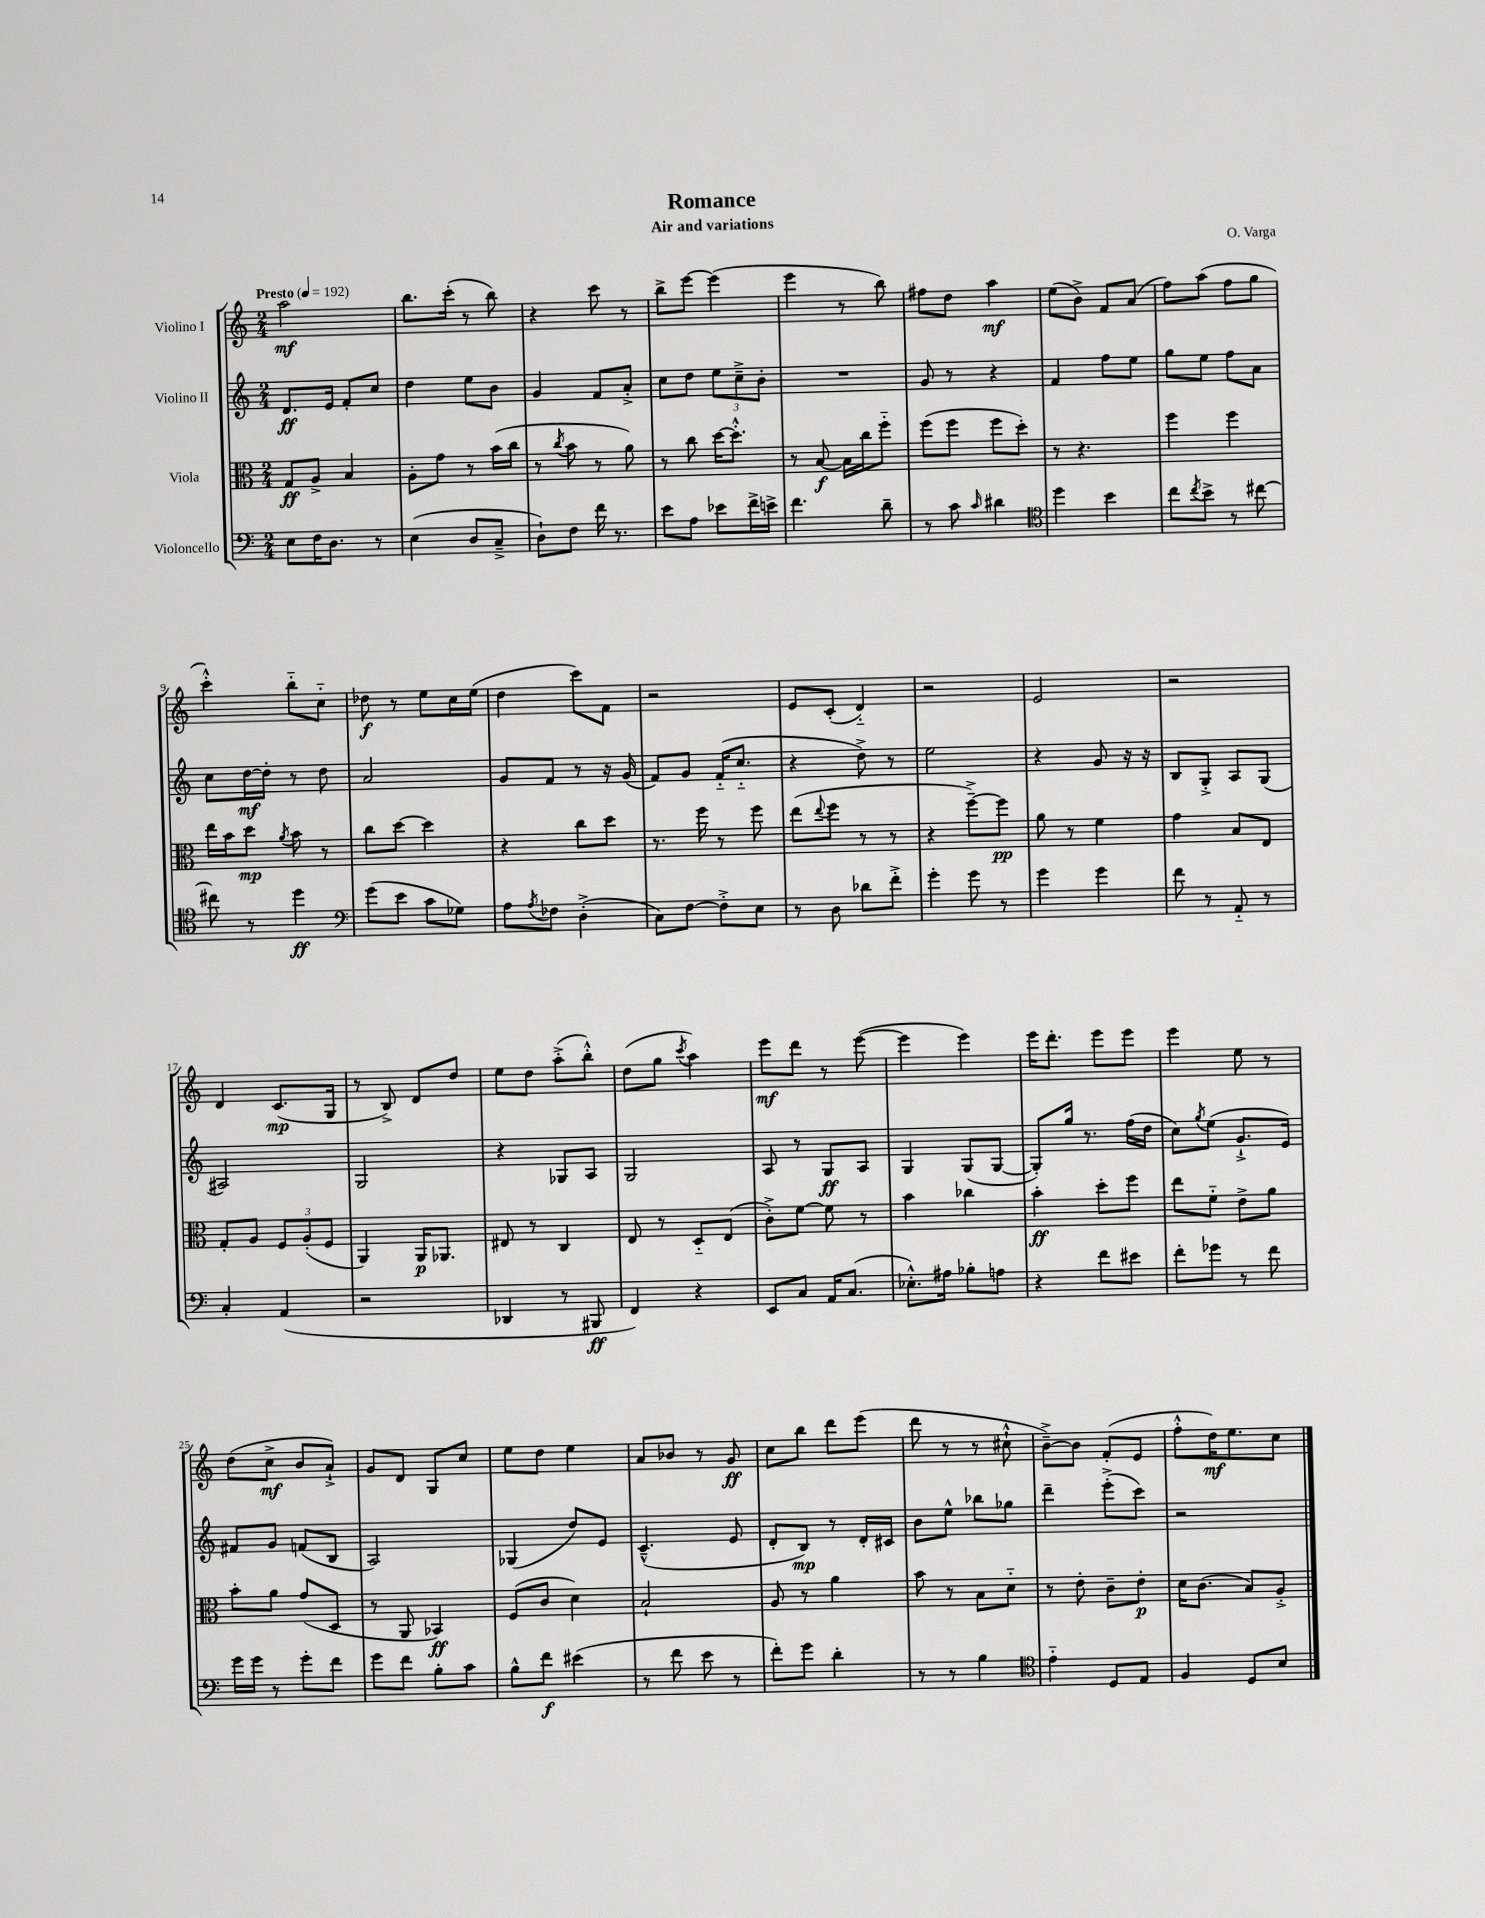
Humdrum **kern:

**kern	**kern	**kern	**kern
*staff4	*staff3	*staff2	*staff1
*clefF4	*clefC3	*clefG2	*clefG2
*k[]	*k[]	*k[]	*k[]
*M2/4	*M2/4	*M2/4	*M2/4
*MM192	*MM192	*MM192	*MM192
8E	8G	8.d	2aa
16F	8A^	.	.
8.D	.	16e	.
.	4B	8f'	.
8r	.	8cc	.
=	=	=	=
(4E	8A'	4dd	8.bb
.	8g	.	.
.	.	.	(16ccc'
8D	8r	8ee	8r
8C~^	(16b	8b	8bb)
.	16cc	.	.
=	=	=	=
8D`)	8r	4g	4r
.	8qcc	.	.
8F	8b	.	.
16f	8r	8f	8ccc
8.r	.	.	.
.	8a)	8a'^	8r
=	=	=	=
8e	8r	8cc	8bb^
8A	8cc	8dd	[8eee
8e-	[16dd	12ee	(4eee]
.	8.dd'^^]	.	.
.	.	12cc~^	.
16f^	.	.	.
.	.	12b'	.
16e^	.	.	.
=	=	=	=
4.f	8r	2r	4eee
.	[8B	.	.
.	16B]	.	8r
.	16cc	.	.
8d~	8ff'~	.	8bb)
=	=	=	=
8r	(8ff	8g	8ff#
8c	8ff	8r	8dd
16qqc	.	.	.
4d#	8ff	4r	4aa
.	8dd')	.	.
=	=	=	=
*clefC4	*	*	*
4dd	8r	4f	(8ee
.	4.r	.	8b^)
4b	.	8ff	8f
.	.	8ee	(8a
=	=	=	=
8cc	4ff	8gg	8ff)
8qcc	.	.	.
8b^	.	8ee	(8aa
8r	4ff	8ff	8ff
[8cc#	.	8a	8gg
=	=	=	=
8cc#]	16ee	8cc	4ccc'^^)
.	16b	.	.
8r	8dd	[16dd	.
.	.	16dd']	.
.	8qa	.	.
4dd	8b	8r	8bb'~
.	8r	8dd	8cc'~
=	=	=	=
*clefF4	*	*	*
(8g	8cc	2a	8dd-
8e	[8dd	.	8r
8c	4dd]	.	8ee
8G-)	.	.	16cc
.	.	.	(16ee
=	=	=	=
8A	4r	8g	4dd
8qA	.	.	.
8F-	.	8f	.
(4D'^	8cc	8r	8ccc)
.	8dd	16r	8f
.	.	(16g	.
=	=	=	=
8C)	8.r	8f)	2r
[8F	.	8g	.
.	16ff	.	.
8F'^]	8r	(16f'~	.
.	.	8.cc'~	.
8E	8ff	.	.
=	=	=	=
8r	(8ee	4r	8e
.	8qqee	.	.
8D	8ff	.	(8c'
8d-	8r	8dd^)	4d'~)
8f'^	8r	8r	.
=	=	=	=
4g'	4r	2ee	2r
8g	[8ff~^)	.	.
8r	8ff]	.	.
=	=	=	=
4g	8a	4r	2e
.	8r	.	.
4g	4f	8g	.
.	.	16r	.
.	.	16r	.
=	=	=	=
8f	4g	8B	2r
8r	.	8G'^	.
8AA'~	8B	8A	.
8r	8E	(8G	.
=	=	=	=
4C'	8G'	2A#)	4d
.	8A	.	.
(4AA	12F	.	(8.c
.	(12A'	.	.
.	12F	.	.
.	.	.	16G
=	=	=	=
2r	4AA)	2G	8r
.	.	.	8B^)
.	16AA	.	8d
.	8.AA-	.	.
.	.	.	8dd
=	=	=	=
4DD-	8E#	4r	8ee
.	8r	.	8dd
8r	4C	8G-	(8aa'^
8BBB#	.	8A	8bb'^^)
=	=	=	=
4FF)	8E	2G	(8dd
.	8r	.	8gg
.	.	.	8qccc
4r	8D'~	.	4aa)
.	(8E	.	.
=	=	=	=
8EE	8c'^)	8A	8eee
8C	[8f	8r	8ddd
16AA	8f]	8G	8r
(8.C	.	.	.
.	8r	8A	([8eee
=	=	=	=
8.E-'^^)	4b	4G	4eee]
16A#	.	.	.
8B-'	4cc-	(8G	4eee)
8A	.	[8G	.
=	=	=	=
4r	4b'	8G'])	16eee
.	.	.	8.ddd'
.	.	16gg	.
.	.	8.r	.
8f	8dd'	.	8eee
8e#	8ff	(16ff	8eee
.	.	16dd	.
=	=	=	=
8f'	8ee	8cc)	4eee
.	.	8qgg	.
8g-	8f'~	(8ee	.
8r	8e^	8.g`^	8ee
8f	8a	.	8r
.	.	16e)	.
=	=	=	=
16g	8b'	8f#	(8dd
16g	.	.	.
8r	8a	8g	8cc^
8g'	(8g	(8f	8b
8f	8D	8B	8a`^)
=	=	=	=
8g	8r	2A)	8g
8f	8AA	.	8d
8B'	4BB-)	.	8G
8c	.	.	8cc
=	=	=	=
8B^^	(8F	(4G-	8ee
8f	8c	.	8dd
(4e#	4d)	8dd)	4ee
.	.	8e	.
=	=	=	=
8r	2B`	(4.c~^^	8a
8f	.	.	8b-
8e	.	.	8r
8r	.	8e	8g
=	=	=	=
8f')	8A	8d'	8cc
8g	8r	8B)	8bb
4d'	4a	8r	8ddd
.	.	16d'	(8eee
.	.	16c#	.
=	=	=	=
8r	8b	8b	8ddd
8r	8r	8ee^^	8r
4B	8B	8bb-	8r
.	8d'~	8gg-	8cc#`^^
=	=	=	=
*clefC4	*	*	*
4e'~	8r	4ddd~	[8b~^)
.	8e'	.	8b]
8D	8c~	(8eee'^	(8f'
8E	8e'	8ccc)	8e
=	=	=	=
4F	16d	2r	8ff'^^
.	(8.c	.	.
.	.	.	16dd)
.	.	.	8.ee
8D	8B)	.	.
8B	8A'^	.	8cc
==	==	==	==
*-	*-	*-	*-
